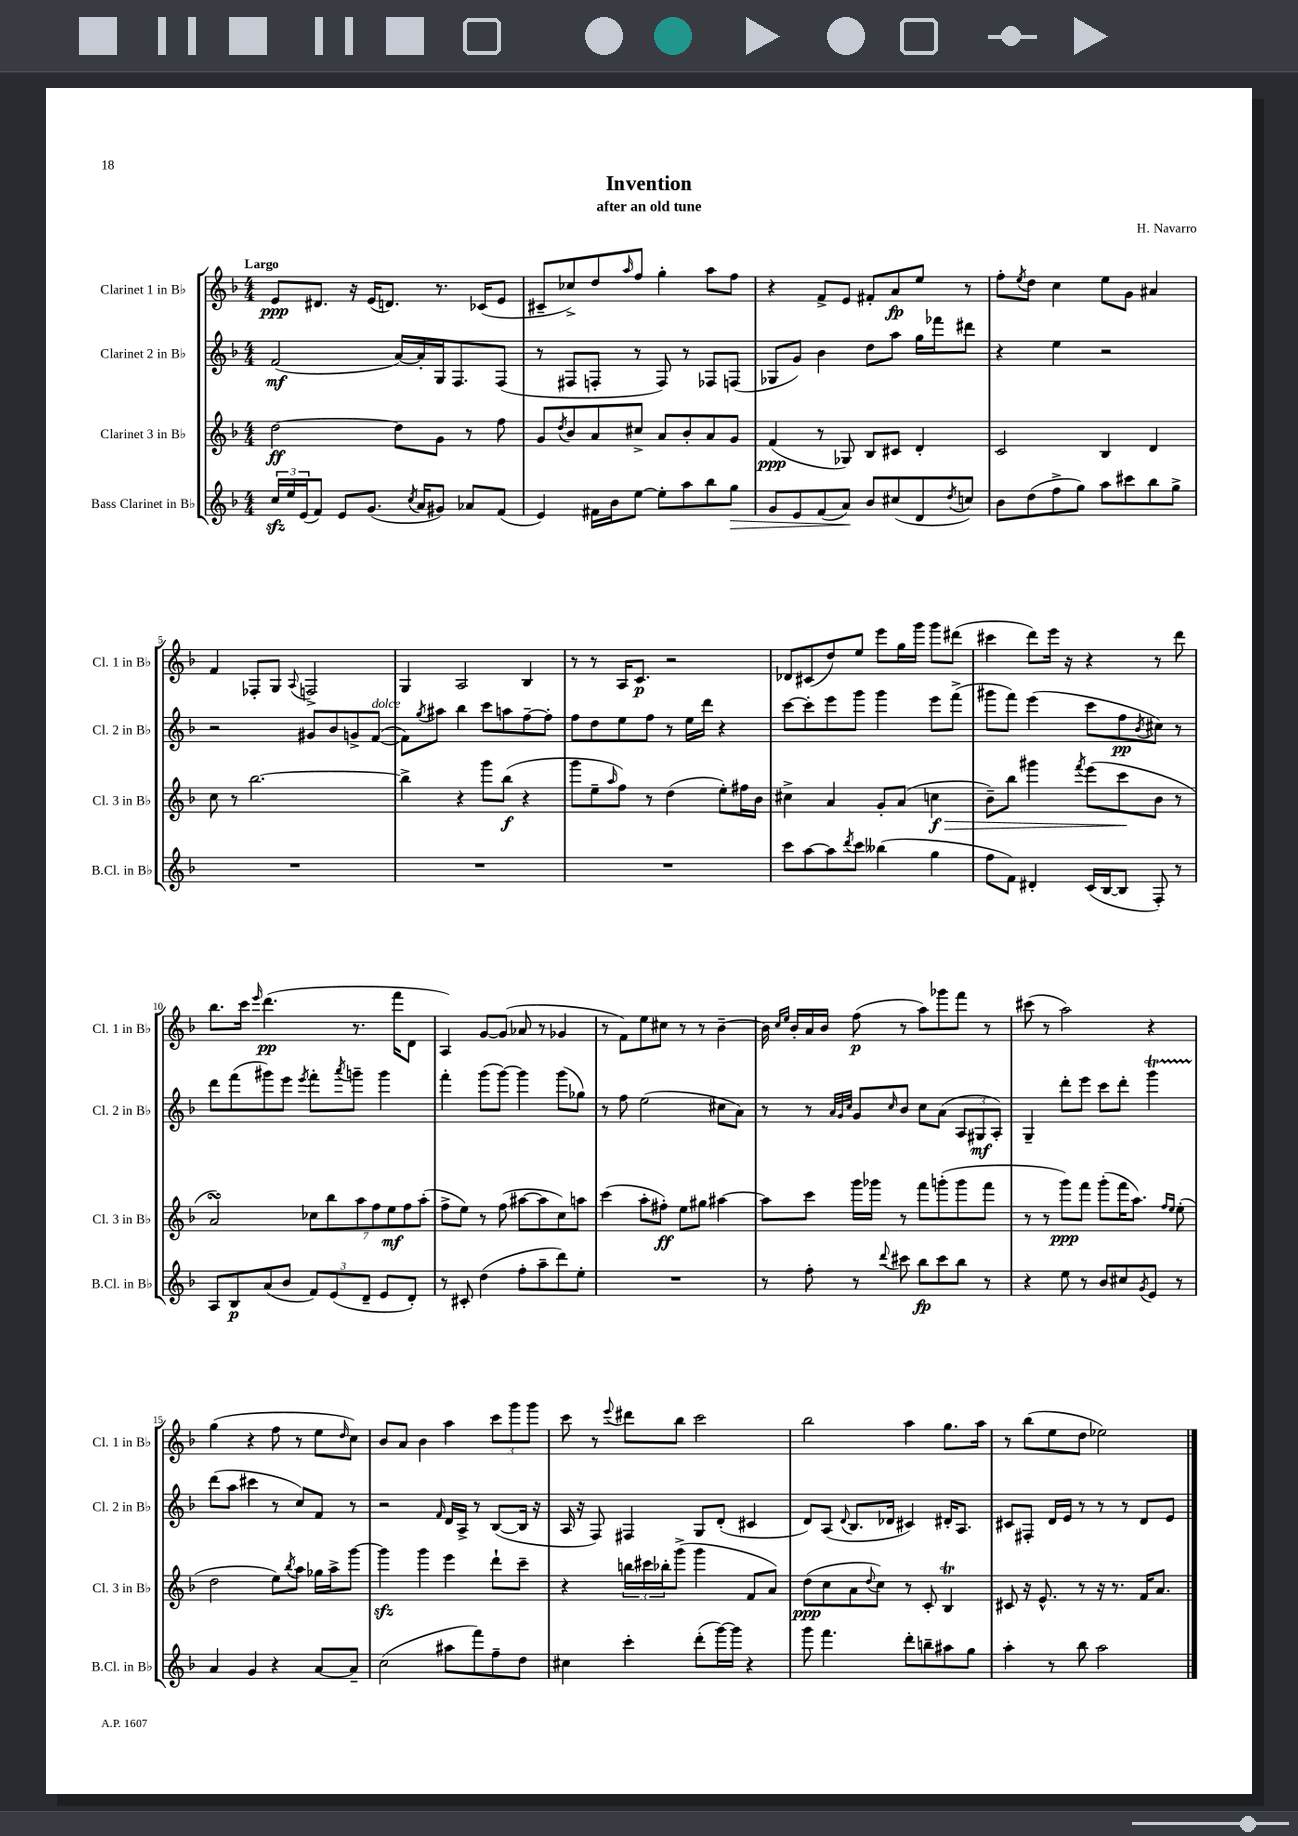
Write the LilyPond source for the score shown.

\header { title = "Invention" composer = "H. Navarro" subtitle = "after an old tune" }
<<
\new StaffGroup <<
\new Staff = "s0" \with { instrumentName = "Clarinet 1 in Bb" shortInstrumentName = "Cl. 1 in Bb" } {
    \clef treble \key f \major \numericTimeSignature \time 4/4 \tempo "Largo"
    e'8\ppp dis'8. r16 e'16( d'8.) r8. ces'16( e'8 |
    cis'8-- ces''8->) d''8 \grace { a''16 } f''8 g''4-. a''8 f''8 |
    r4 f'8-> e'8 fis'8-. a'8\fp e''8 r8 |
    f''8-. \acciaccatura { e''8 } d''8 c''4 e''8 g'8 ais'4 |
    f'4 fes8-. g8 \appoggiatura { a8 } f2-> |
    g4 a2 bes4 |
    r8 r8 a16 c'8.\p r2 |
    des'8 cis'8( d''8) e''8 e'''8 g''16 g'''16 g'''8 dis'''8( |
    cis'''4 d'''8) e'''16 r16 r4 r8 d'''8 |
    bes''8. c'''16 \grace { e'''16 } d'''4.\pp( r8. f'''16 d'8 |
    a4) g'8~ g'8( aes'8 r8 ges'4 |
    r8 f'8) e''8 cis''8 r8 r8 bes'4~-- |
    bes'16 \grace { c''16 e''16 } bes'16-. a'16 bes'16 f''8\p( r8 a''8) ges'''8 f'''8 r8 |
    cis'''8( r8 a''2) r4 |
    g''4( r4 f''8 r8 e''8 \grace { d''16 } c''8) |
    bes'8 a'8 bes'4 a''4 \tuplet 3/2 { c'''8 g'''8 g'''8 } |
    c'''8 r8 \appoggiatura { e'''8 } dis'''8 bes''8 c'''2 |
    bes''2 a''4 g''8. a''16 |
    r8 bes''8( e''8 d''8 ees''2) \bar "|." |
}
\new Staff = "s1" \with { instrumentName = "Clarinet 2 in Bb" shortInstrumentName = "Cl. 2 in Bb" } {
    \clef treble \key f \major \numericTimeSignature \time 4/4
    f'2\mf( a'16~) a'16-. g16 f8. f8( |
    r8 fis8 f8-. r8 f8) r8 fes8 f8( |
    ges8 g'8) bes'4 d''8 a''8 g''16 fes'''16 dis'''8 |
    r4 e''4 r2 |
    r2 gis'8 bes'8 g'8-> f'8~^\markup { \italic "dolce" }( |
    f'8) \acciaccatura { g''8 } ais''8 bes''4 c'''8 a''8 f''8~-- f''8-. |
    f''8 d''8 e''8 f''8 r8 e''16 d'''16 r4 |
    c'''8~ c'''8-. e'''8 g'''8 g'''4 e'''8 f'''8->( |
    gis'''8 f'''8) e'''4( c'''8 f''8\pp \acciaccatura { bes'8 } cis''8) r8 |
    d'''8 f'''8( gis'''8) e'''8 \acciaccatura { e'''8 } f'''8-. \acciaccatura { a'''8 } g'''8-- g'''4 |
    f'''4-. g'''8( g'''8~) g'''4 g'''8( ges''8) |
    r8 f''8 e''2( cis''8 a'8) |
    r8 r8 \grace { a'32 g'32 c''32 } g'8 \grace { c''16 } bes'8 c''8 a'8( \tuplet 3/2 { a8 gis8\mf a8-.) } |
    g4-- d'''8-. e'''8 c'''8 d'''8-. g'''4\startTrillSpan |
    d'''8\stopTrillSpan( a''8 cis'''4 r8 c''8) f'8 r8 |
    r2 \grace { f'16 } d'16 a16-> r8 bes8~( bes16 r16 |
    a16 r16 f8) fis4 g8 d'8-.( cis'4 |
    d'8) a8( \appoggiatura { d'8 } bes8. des'16 cis'4) dis'16-. a8. |
    cis'8 fis8-. d'16 e'16 r8 r8 r8 d'8 e'8 \bar "|." |
}
\new Staff = "s2" \with { instrumentName = "Clarinet 3 in Bb" shortInstrumentName = "Cl. 3 in Bb" } {
    \clef treble \key f \major \numericTimeSignature \time 4/4
    d''2~\ff d''8 g'8 r8 f''8 |
    g'8 \acciaccatura { d''8 } bes'8 a'8 cis''8-> a'8 bes'8-. a'8 g'8 |
    f'4\ppp( r8 ges8) bes8 cis'8 d'4-. |
    c'2 bes4 d'4 |
    c''8 r8 bes''2.~ |
    bes''4-> r4 g'''8 bes''8\f( r4 |
    g'''8 e''8-- \grace { a''16 } f''8) r8 d''4( e''8-.) fis''16 bes'16 |
    cis''4-> a'4 g'8-. a'8( c''4\f\> |
    bes'8--) bes''8 gis'''4 \acciaccatura { f'''8 } e'''8( c'''8\! bes'8 r8 |
    a'2\turn) \tuplet 7/4 { ces''8 bes''8 a''8 f''8 e''8\mf f''8 a''8-.( } |
    f''8-> e''8) r8 f''8( ais''8~ ais''8 c''8) a''8 |
    c'''4( a''8-. fis''8-.\ff) e''8 gis''8 ais''4~ |
    ais''8 c'''8 g'''16 ges'''16 r8 f'''8 g'''8-.( g'''8 f'''8 |
    r8 r8 g'''8\ppp) f'''8 g'''8-.( f'''16 a''8.) \grace { f''16 e''16 } e''8-.( |
    d''2 e''8) \acciaccatura { bes''8 } a''8 ges''16 a''16-> g'''8~ |
    g'''4\sfz g'''4 e'''4 d'''8-! c'''8-- |
    r4 \tuplet 3/2 { b''16 cis'''16 bes''16-. } g'''8->( g'''4 f'8 a'8) |
    d''8\ppp( c''8 a'8 \appoggiatura { d''8 } c''8) r8 c'8-. bes4\trill |
    cis'8 r16 e'8.-^ r8 r16 r8. f'16 a'8. \bar "|." |
}
\new Staff = "s3" \with { instrumentName = "Bass Clarinet in Bb" shortInstrumentName = "B.Cl. in Bb" } {
    \clef treble \key f \major \numericTimeSignature \time 4/4
    \tuplet 3/2 { c''16\sfz e''16 e'16( } f'8) e'8 g'8.( \acciaccatura { c''8 } a'16 gis'8) aes'8 f'8( |
    e'4) fis'16 bes'16 e''8~ e''8-. a''8 bes''8 g''8\> |
    g'8 e'8 f'8( a'8\!) bes'8 cis''8( d'8 \acciaccatura { d''8 } c''8) |
    bes'8 d''8( f''8-> g''8) a''8 cis'''8 bes''8 g''8-> |
    R1 |
    R1 |
    R1 |
    c'''8 a''8~ a''8 \acciaccatura { d'''8 } c'''8 beses''4( g''4 |
    f''8 f'8) dis'4-. c'16( bes16~ bes8 f8-.) r8 |
    a8 bes8\p a'8( bes'8 \tuplet 3/2 { f'8) e'8( d'8-- } e'8 d'8-.) |
    r8 cis'8-. d''4( f''8-. a''8-- d'''8) e''8-. |
    R1 |
    r8 f''8-. r8 \appoggiatura { d'''8 } cis'''8 bes''8\fp cis'''8 bes''8 r8 |
    r4 e''8 r8 bes'8 cis''8 \acciaccatura { g'8 } e'8 r8 |
    a'4 g'4 r4 a'8~ a'8-- |
    c''2( ais''8 f'''8) f''8-- d''8 |
    cis''4 c'''4-. d'''8-.( g'''16~) g'''16 r4 |
    g'''8 f'''4. d'''8-. b''8-- ais''8 g''8 |
    a''4-. r8 bes''8 a''2 \bar "|." |
}
>>
>>
